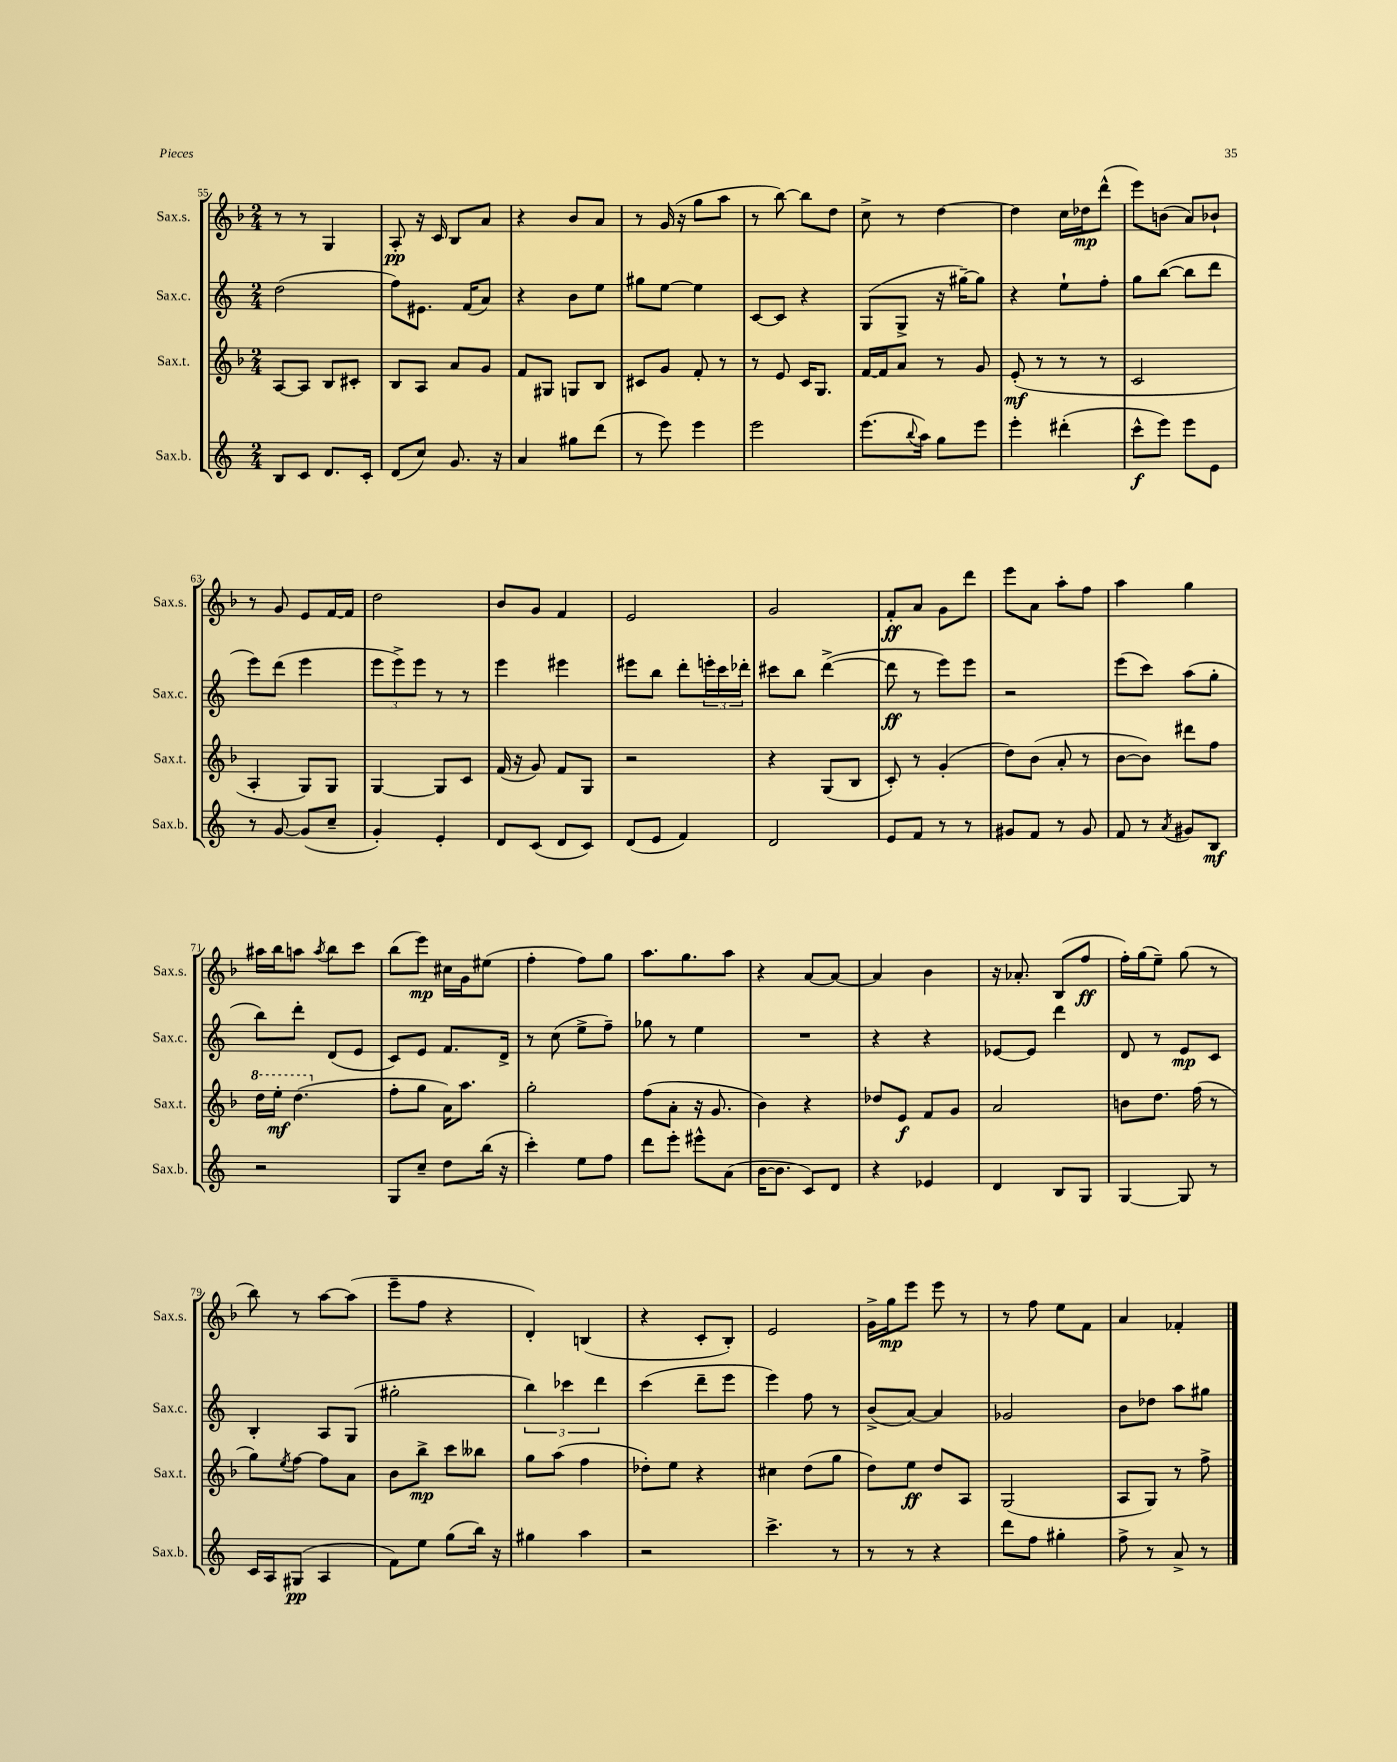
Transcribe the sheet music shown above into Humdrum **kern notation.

**kern	**kern	**kern	**kern
*staff4	*staff3	*staff2	*staff1
*clefG2	*clefG2	*clefG2	*clefG2
*k[]	*k[b-]	*k[]	*k[b-]
*M2/4	*M2/4	*M2/4	*M2/4
8B	[8A	(2dd	8r
8c	8A]	.	8r
8.d	8B-	.	4G
.	8c#'	.	.
16c'	.	.	.
=	=	=	=
(8d	8B-	8ff)	8A'
8cc)	8A	8.e#	16r
.	.	.	16c
8.g	8a	.	8B-
.	.	(16f	.
.	8g	8a)	8a
16r	.	.	.
=	=	=	=
4a	8f	4r	4r
.	8G#	.	.
8gg#	8G	8b	8b-
(8ddd	8B-	8ee	8a
=	=	=	=
8r	8c#	8gg#	8r
8eee)	8g	[8ee	(16g
.	.	.	16r
4eee	8f'	4ee]	8gg
.	8r	.	8aa
=	=	=	=
2eee	8r	[8c	8r
.	8e	8c]	[8bb-)
.	16c	4r	8bb-]
.	8.G	.	.
.	.	.	8dd
=	=	=	=
(8.eee	[16f	(8G	8cc^
.	16f]	.	.
.	8a	8G^	8r
8qqbb	.	.	.
16aa)	.	.	.
8gg	8r	16r	[4dd
.	.	[16gg#~)	.
8eee	8g	8gg#]	.
=	=	=	=
4eee'	(8e'	4r	4dd]
.	8r	.	.
(4ddd#'	8r	8ee`	16cc
.	.	.	16dd-
.	8r	8ff'	(8ddd^^
=	=	=	=
8ccc^^	2c	8gg	8eee)
8eee)	.	([8bb	(8b
8eee	.	8bb]	8a)
8e	.	8ddd	8b-`
=	=	=	=
8r	4A'	8eee)	8r
[8g	.	(8ddd	8g
(8g]	8G)	4eee	8e
8cc~	8G	.	[16f
.	.	.	16f]
=	=	=	=
4g')	[4G	12eee	2dd
.	.	12eee^)	.
.	.	12eee	.
4e'	8G]	8r	.
.	8c	8r	.
=	=	=	=
8d	(16f	4eee	8b-
.	16r	.	.
(8c	8g)	.	8g
8d	8f	4eee#	4f
8c)	8G	.	.
=	=	=	=
(8d	2r	8eee#	2e
8e	.	8bb	.
4f)	.	8ddd'	.
.	.	24eee'	.
.	.	24ccc	.
.	.	24ddd-'	.
=	=	=	=
2d	4r	8ccc#	2g
.	.	8bb	.
.	(8G	([4ddd^	.
.	8B-	.	.
=	=	=	=
8e	8c')	8ddd]	8f'
8f	8r	8r	8a
8r	(4g'	8eee)	8g
8r	.	8eee	8ddd
=	=	=	=
8g#	8dd)	2r	8eee
8f	(8b-	.	8a
8r	8a'	.	8aa'
8g#	8r	.	8ff
=	=	=	=
8f	[8b-	(8eee	4aa
8r	8b-])	8ccc)	.
8qa	.	.	.
8g#	8ddd#	(8aa	4gg
8B	8ff	8gg'	.
=	=	=	=
2r	16ddd	8bb)	16aa#
.	16eee'	.	16bb-
.	(4.ddd	8ddd'	8aa
.	.	.	8qaa
.	.	(8d	8bb-
.	.	8e	8ccc
=	=	=	=
8G	8ff'	8c)	(8bb-
8cc~	8gg	8e	8eee)
8dd	16a)	8.f	16cc#
.	8.aa	.	16g
(16bb	.	.	(8ee#
16r	.	16d^	.
=	=	=	=
4ccc')	2gg'	8r	4ff'
.	.	(8cc	.
8ee	.	8ee^	8ff)
8ff	.	8ff~)	8gg
=	=	=	=
8ddd	(8ff	8gg-	8.aa
8eee'	8a'	8r	.
.	.	.	8.gg
8eee#^^	16r	4ee	.
.	8.g	.	.
(8a	.	.	8aa
=	=	=	=
[16b	4b-)	2r	4r
8.b]	.	.	.
8c)	4r	.	[8a
8d	.	.	8a_
=	=	=	=
4r	8dd-	4r	4a]
.	8e	.	.
4e-	8f	4r	4b-
.	8g	.	.
=	=	=	=
4d	2a	[8e-	16r
.	.	.	8.a-'
.	.	8e-]	.
8B	.	4ddd	(8B-
8G	.	.	8ff
=	=	=	=
[4G	8b	8d	16ff')
.	.	.	(16gg
.	8.dd	8r	8ee~)
8G]	.	8e	(8gg
.	(16ff	.	.
8r	8r	8c	8r
=	=	=	=
16c	8gg)	4B'	8bb-)
16A	.	.	.
.	8qee	.	.
(8G#	[8ff	.	8r
4A	8ff]	8A	[8aa
.	8a	(8G	(8aa]
=	=	=	=
8f)	8b-	2gg#'	8eee~
8ee	8bb-^	.	8ff
(8gg	8ccc	.	4r
16bb)	8bb--	.	.
16r	.	.	.
=	=	=	=
4gg#	8gg	6bb)	4d')
.	(8aa	.	.
.	.	6ccc-	.
4aa	4ff	.	(4B
.	.	6ddd	.
=	=	=	=
2r	8dd-')	(4ccc	4r
.	8ee	.	.
.	4r	8ddd~	8c'
.	.	8eee	8B-')
=	=	=	=
4.ccc^	4cc#	4eee)	2e
.	(8dd	8ff	.
8r	8gg	8r	.
=	=	=	=
8r	8dd)	(8b^	16g^
.	.	.	16gg
8r	8ee	[8a)	8eee
4r	8dd	4a]	8eee
.	8A	.	8r
=	=	=	=
8ddd	(2G	2g-	8r
8ff	.	.	8ff
4gg#'	.	.	8ee
.	.	.	8f
=	=	=	=
8ff^	8A	8b	4a
8r	8G)	8dd-	.
8a^	8r	8aa	4f-'
8r	8ff^	8gg#	.
==	==	==	==
*-	*-	*-	*-
